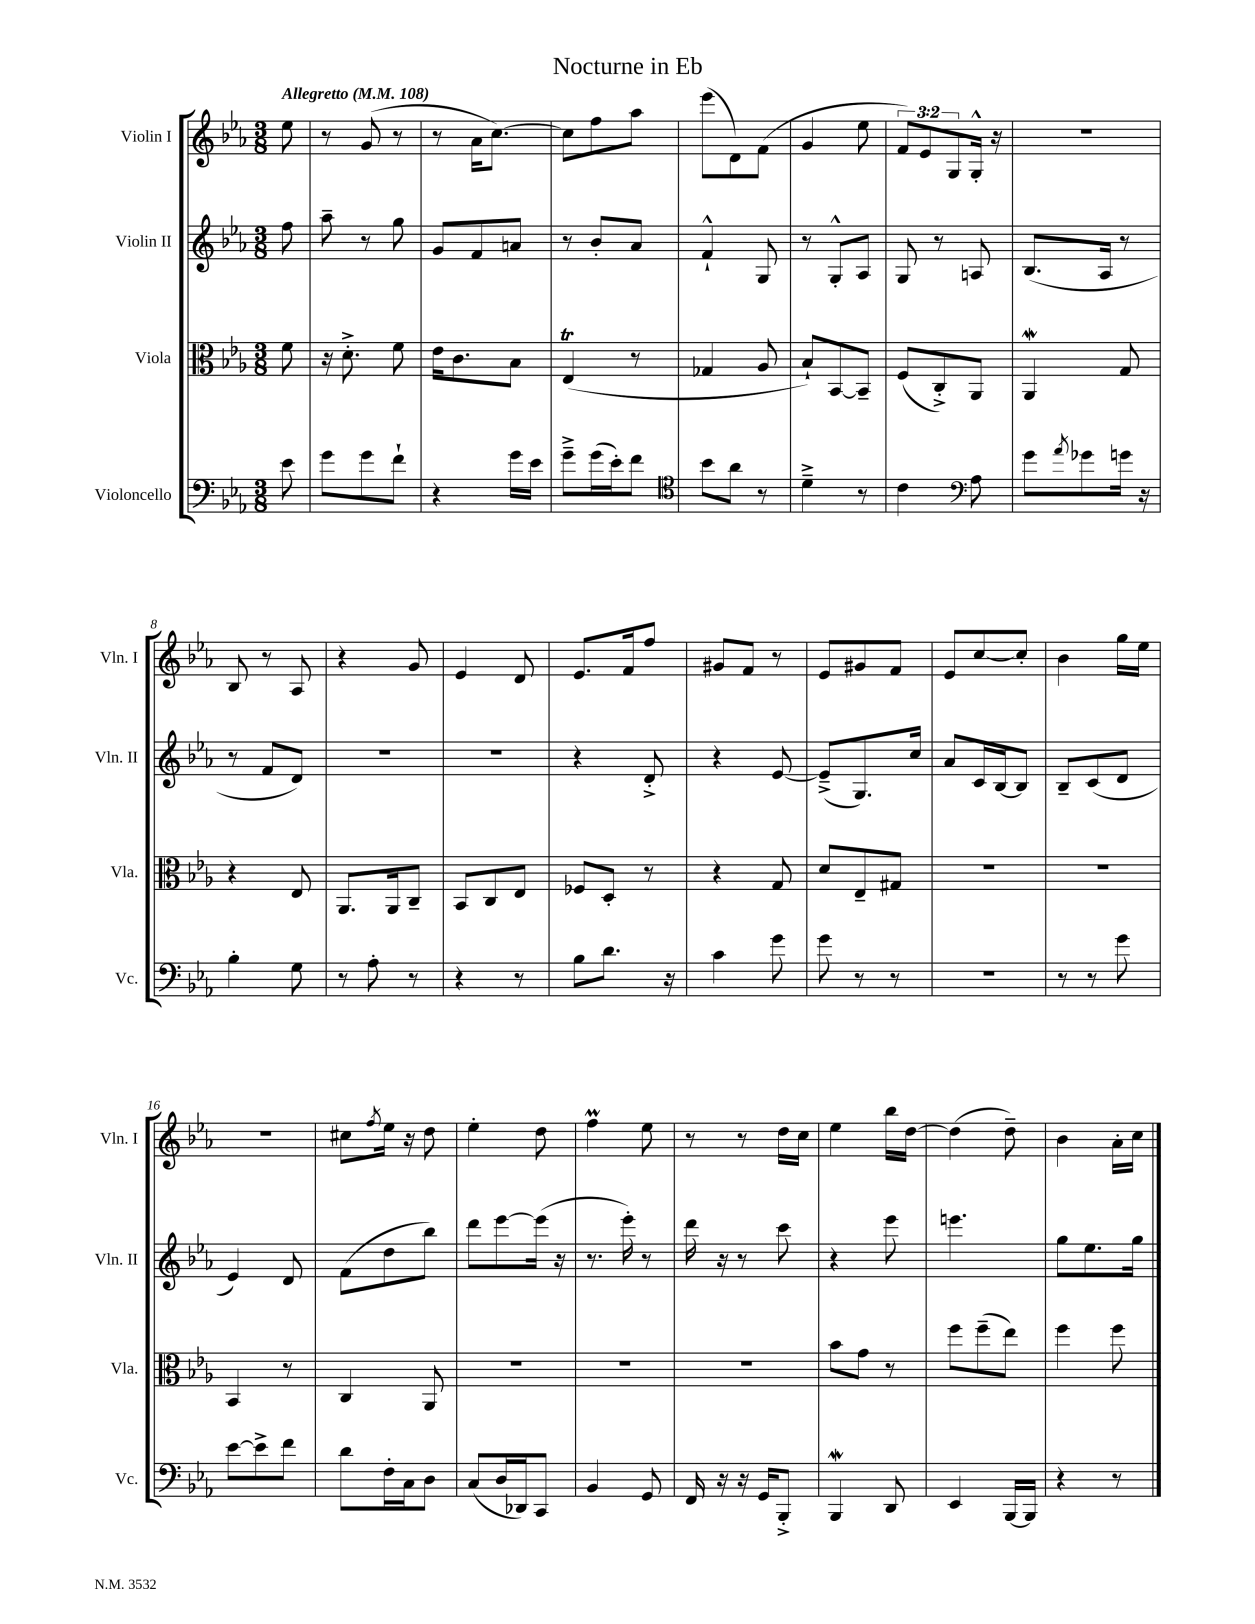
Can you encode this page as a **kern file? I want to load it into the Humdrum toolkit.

**kern	**kern	**kern	**kern
*staff4	*staff3	*staff2	*staff1
*clefF4	*clefC3	*clefG2	*clefG2
*k[b-e-a-]	*k[b-e-a-]	*k[b-e-a-]	*k[b-e-a-]
*M3/8	*M3/8	*M3/8	*M3/8
*MM108	*MM108	*MM108	*MM108
8e-	8f	8ff	8ee-
=	=	=	=
8g	16r	8aa-~	8r
.	8.d'^	.	.
8g	.	8r	(8g
8f`	8f	8gg	8r
=	=	=	=
4r	16e-	8g	8r
.	8.c	.	.
.	.	8f	16a-
.	.	.	[8.cc)
16g	8B-	8a	.
16e-	.	.	.
=	=	=	=
8g~^	(4E-	8r	8cc]
(16g	.	8b-'	8ff
16e-')	.	.	.
8f	8r	8a-	8aa-
=	=	=	=
*clefC4	*	*	*
8b-	4G-	4f`^^	(8eee-
8a-	.	.	8d)
8r	8A-	8G	(8f
=	=	=	=
4d~^	8B-`)	8r	4g
.	[8BB-	8G'^^	.
8r	8BB-~]	8A-	8ee-
=	=	=	=
4c	(8F	8G	12f)
.	.	.	12e-
.	8C'^)	8r	.
.	.	.	12G
*clefF4	*	*	*
8A-	8AA-	8A	16G'^^
.	.	.	16r
=	=	=	=
8g	4AA-	(8.B-	4.r
8qa-	.	.	.
8g-	.	.	.
.	.	16A-	.
16g	8G	8r	.
16r	.	.	.
=	=	=	=
4B-'	4r	8r	8B-
.	.	8f	8r
8G	8E-	8d)	8A-
=	=	=	=
8r	8.AA-	4.r	4r
8A-'	.	.	.
.	16AA-	.	.
8r	8C~	.	8g
=	=	=	=
4r	8BB-	4.r	4e-
.	8C	.	.
8r	8E-	.	8d
=	=	=	=
8B-	8F-	4r	8.e-
8.d	8D'	.	.
.	.	.	16f
.	8r	8d'^	8ff
16r	.	.	.
=	=	=	=
4c	4r	4r	8g#
.	.	.	8f
8g	8G	[8e-	8r
=	=	=	=
8g	8d	(8e-~^]	8e-
8r	8E-~	8.G)	8g#
8r	8G#	.	8f
.	.	16cc	.
=	=	=	=
4.r	4.r	8a-	8e-
.	.	16c	[8cc
.	.	[16B-	.
.	.	8B-]	8cc']
=	=	=	=
8r	4.r	8B-~	4b-
8r	.	(8c	.
8g	.	8d	16gg
.	.	.	16ee-
=	=	=	=
[8e-	4BB-	4e-)	4.r
8e-^]	.	.	.
8f	8r	8d	.
=	=	=	=
8d	4C	(8f	8cc#
.	.	.	8qff
16F'	.	8dd	16ee-
16C	.	.	16r
8D	8AA-	8bb-)	8dd
=	=	=	=
(8C	4.r	8ddd	4ee-'
16D	.	[8eee-	.
16DD-)	.	.	.
8CC	.	(16eee-]	8dd
.	.	16r	.
=	=	=	=
4BB-	4.r	8.r	4ff
.	.	16eee-')	.
8GG	.	8r	8ee-
=	=	=	=
16FF	4.r	16ddd	8r
16r	.	16r	.
16r	.	8r	8r
16GG	.	.	.
8BBB-'^	.	8ccc	16dd
.	.	.	16cc
=	=	=	=
4BBB-	8b-	4r	4ee-
.	8g	.	.
8DD	8r	8eee-	16bb-
.	.	.	[16dd
=	=	=	=
4EE-	8ff	4.eee	(4dd]
.	(8ff~	.	.
[16BBB-	8ee-)	.	8dd~)
16BBB-]	.	.	.
=	=	=	=
4r	4ff	8gg	4b-
.	.	8.ee-	.
8r	8ff	.	16a-'
.	.	16gg	16cc
==	==	==	==
*-	*-	*-	*-
